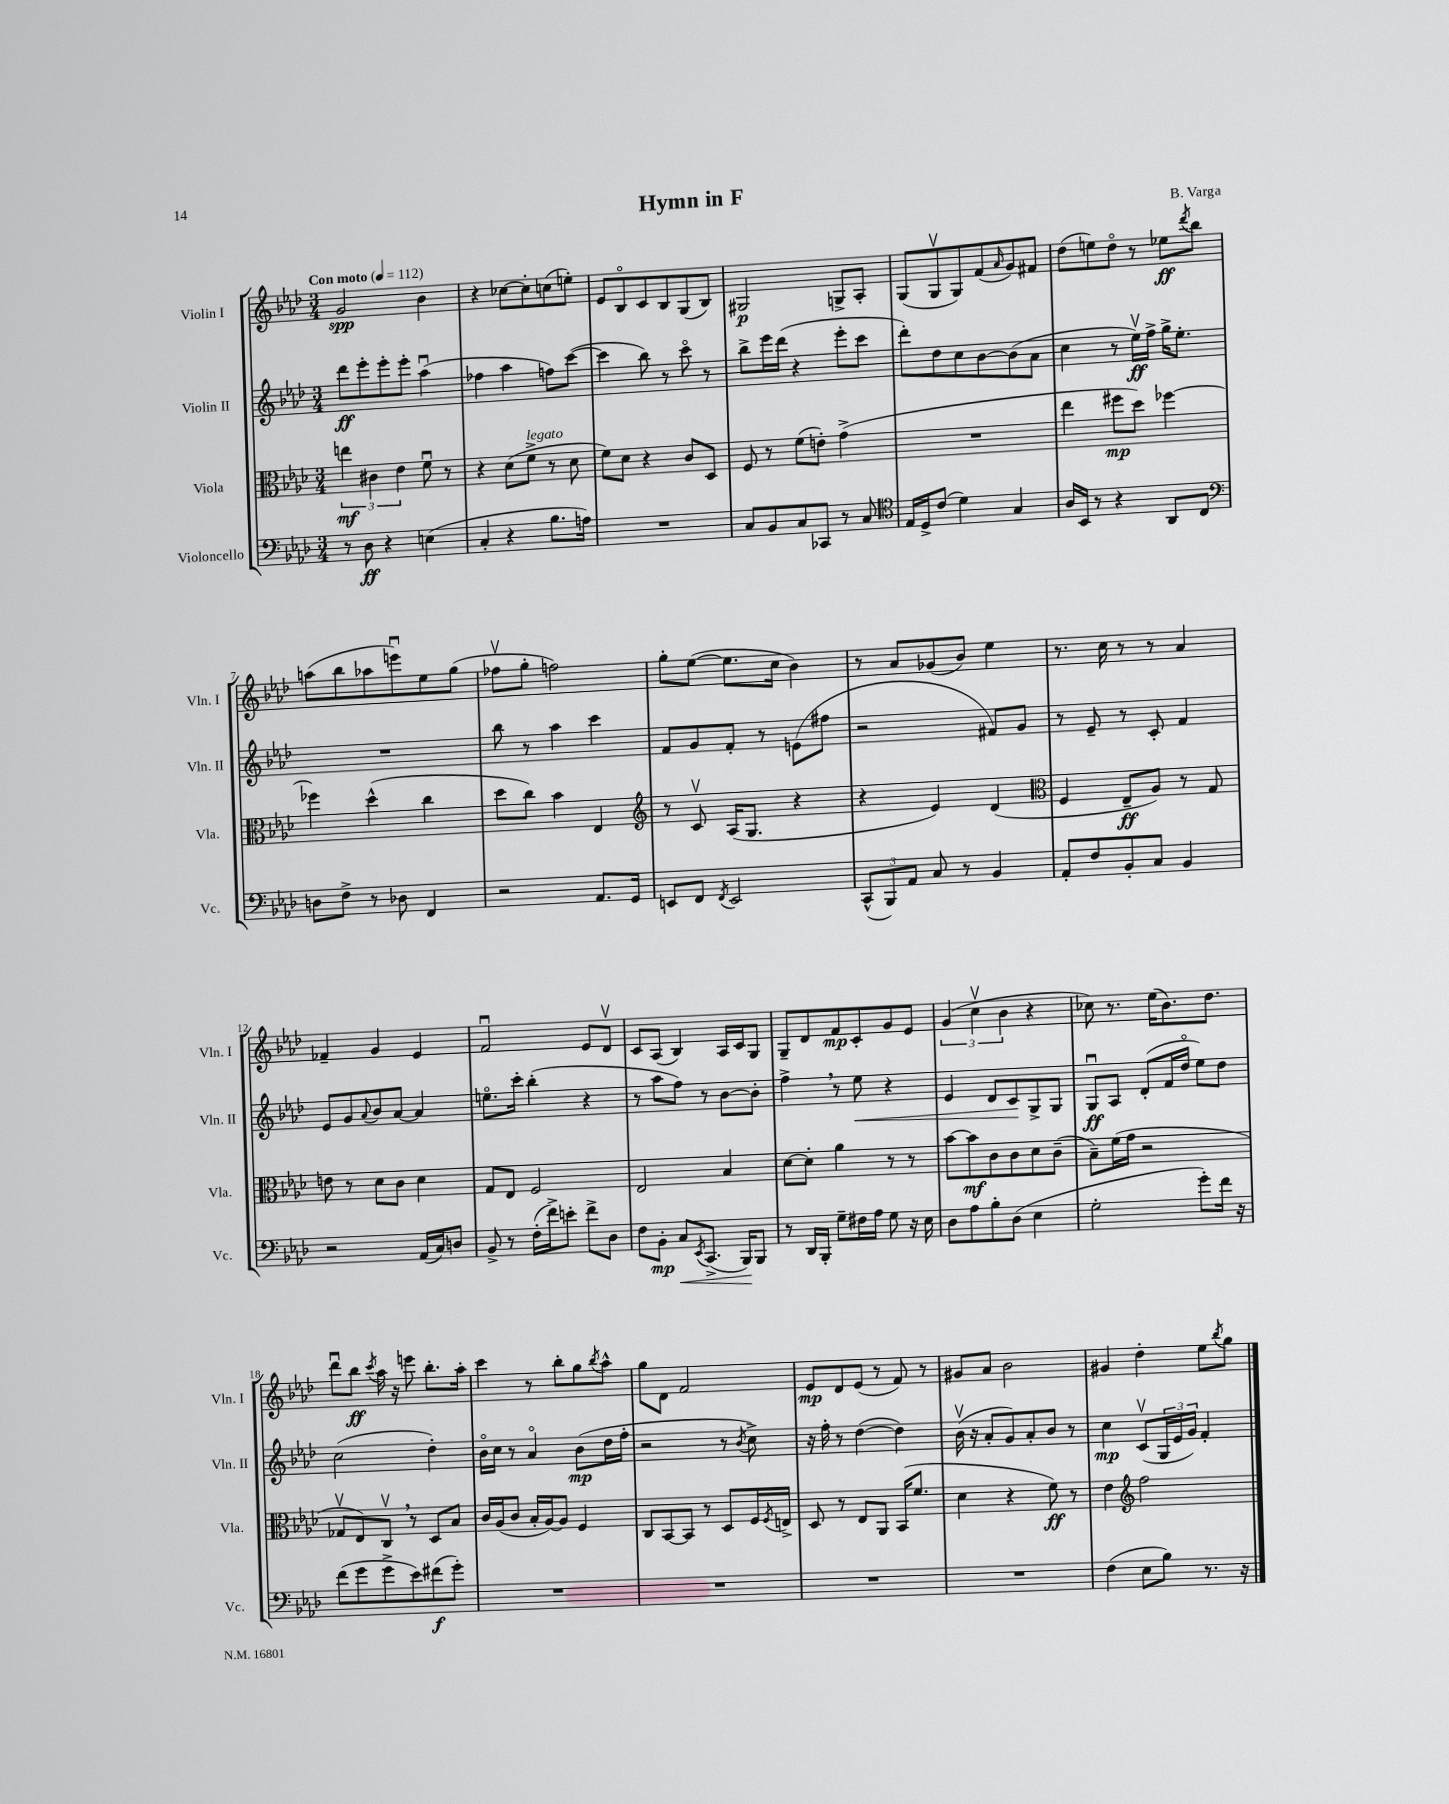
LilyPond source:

\header { title = "Hymn in F" composer = "B. Varga" }
<<
\new StaffGroup <<
\new Staff = "s0" \with { instrumentName = "Violin I" shortInstrumentName = "Vln. I" } {
    \clef treble \key aes \major \numericTimeSignature \time 3/4 \tempo "Con moto" 4 = 112
    g'2\spp bes'4 |
    r4 ces''8~ ces''8-. c''8( e''8-.) |
    ees'8 bes8\flageolet c'8 bes8 g8( bes8) |
    gis2\p g8-> aes8-. |
    g8( g8\upbow g8) f'8( \grace { aes'16 } g'8) fis'8 |
    des''8( e''8) des''8\flageolet r8 ees''8\ff \acciaccatura { des'''8 } bes''8 |
    a''8( bes''8 aes''8 e'''8\downbow) ees''8 g''8( |
    fes''8\upbow g''8-. f''2) |
    g''8-. ees''8~( ees''8. c''16 bes'4) |
    r8 aes'8 ges'8( bes'8) ees''4 |
    r8. c''16 r8 r8 aes'4 |
    fes'4-- g'4 ees'4 |
    f'2\downbow ees'8 des'8\upbow |
    c'8 aes8( bes4) aes16 c'16 g8 |
    g8-- des'8 f'8\mp c'8-. g'8 ees'8 |
    \tuplet 3/2 { g'4( c''4\upbow bes'4 } r4 |
    ces''8) r8. ees''16( bes'8.) des''8. |
    des'''8\downbow bes''8\ff \acciaccatura { c'''8 } aes''16 r16 e'''8 bes''8.-. aes''16-. |
    c'''4 r8 bes''8-. g''8 \acciaccatura { bes''8 } aes''8-^ |
    g''8 des'8 f'2 |
    ees'8\mp des'8 ees'8( r8 f'8) r8 |
    gis'8 aes'8 bes'2 |
    gis'4 des''4-. ees''8 \acciaccatura { bes''8 } g''8 \bar "|." |
}
\new Staff = "s1" \with { instrumentName = "Violin II" shortInstrumentName = "Vln. II" } {
    \clef treble \key aes \major \numericTimeSignature \time 3/4
    des'''8\ff ees'''8-. ees'''8-. ees'''8-. aes''4\downbow( |
    fes''4 aes''4 f''8) c'''8~( |
    c'''4 bes''8) r8 c'''8\flageolet r8 |
    bes''8-> ees'''16 des'''16( r4 ees'''8-. c'''8 |
    des'''8-.) des''8 c''8 bes'8~ bes'8( aes'8 |
    c''4 r8 ees''16\upbow\ff) f''16-> g''16-> ees''8.-. |
    R2. |
    bes''8 r8 aes''4 c'''4 |
    f'8 g'8 f'8-. r8 e'8( fis''8 |
    r2 fis'8) g'8 |
    r8 ees'8-- r8 c'8-. f'4 |
    ees'8 g'8 \appoggiatura { aes'8 } bes'8 aes'8~ aes'4 |
    e''8.\flageolet c'''16-. bes''4-.( r4 |
    r8 aes''8 f''8) r8 bes'8~ bes'8-. |
    f''4-> \breathe r8 ees''8\< r4 |
    ees'4 des'8 c'8\! g8-> g8 |
    g8\downbow\ff aes8 des'8-.( f'16 des''16\flageolet ees''8) des''8 |
    c''2( des''4-.) |
    bes'16\flageolet c''16 r8 aes'4\flageolet bes'8\mp( des''16 f''16-. |
    r2 r8 \acciaccatura { bes'8 } c''8->) |
    r16 f''16-. r8 des''4~( des''4) |
    bes'16\upbow( r16 aes'8-. g'8) aes'8-. bes'8 r8 |
    c''4\mp c'8\upbow( \tuplet 3/2 { g16 ees'16 g'16) } f'4-. \bar "|." |
}
\new Staff = "s2" \with { instrumentName = "Viola" shortInstrumentName = "Vla." } {
    \clef alto \key aes \major \numericTimeSignature \time 3/4
    \tuplet 3/2 { e''4\mf cis'4 ees'4 } f'8\downbow r8 |
    r4 des'8( f'8->^\markup { \italic "legato" } r8 des'8 |
    f'8) des'8 r4 c'8 des8 |
    f8 r8 f'8( e'8-.) g'4->( |
    R2. |
    ees''4 fis''8\mp des''8) fes''4~ |
    fes''4 des''4-^( c''4 |
    des''8 c''8) bes'4 ees4 |
    \clef treble r8 c'8\upbow aes16( g8. r4 |
    r4 ees'4) des'4( |
    \clef alto f4 ees8--\ff aes8) r8 g8 |
    e'8 r8 des'8 c'8 des'4 |
    g8 ees8 f2 |
    ees2 bes4 |
    des'8~ des'8-. aes'4 r8 r8 |
    bes'8~ bes'8\mf c'8 c'8 des'8 c'8--( |
    bes8--) f'16( g'16 r2 |
    ges8\upbow ees8) c8\upbow \breathe r8 des8 bes8 |
    c'16 aes16( c'8 bes16-. aes16~) aes8 f4 |
    c8 bes,8~ bes,8 r8 des8 f16 \acciaccatura { f8 } e16-> |
    des8 r8 ees8 aes,8 bes,16( f'8. |
    des'4 r4 f'8\ff) r8 |
    ees'4 \clef treble f''2 \bar "|." |
}
\new Staff = "s3" \with { instrumentName = "Violoncello" shortInstrumentName = "Vc." } {
    \clef bass \key aes \major \numericTimeSignature \time 3/4
    r8 des8\ff r4 e4( |
    c4-. r4 bes8. a16) |
    R2. |
    c8 bes,8 c8 ces,8 r8 c8 |
    \clef tenor ees16 des16-> c'8( des'4) g4 |
    aes16 bes,16 r8 r4 aes,8 c8 |
    \clef bass d8 f8-> r8 des8 f,4 |
    r2 aes,8. g,16 |
    e,8 f,8 \acciaccatura { f,8 } e,2 |
    \tuplet 3/2 { c,8-^( bes,,8) aes,8 } c8 r8 bes,4 |
    aes,8-. f8 bes,8-. c8 bes,4 |
    r2 aes,16( c16) d8 |
    bes,8-> r8 f16-.( f'16->) e'8-. f'8-> des8 |
    f8 bes,8-.\mp c8\< \acciaccatura { ees,8 } c,8.->( bes,,16\!) bes,,8 |
    r8 des,16 bes,,16-. g8-- fis16 aes16 g8 r16 ees16 |
    des8 aes8 bes8-. des8( ees4 |
    g2-. g'8-.) f'16 r16 |
    f'8( g'8 g'8-> ees'8) fis'8\f( g'8-.) |
    R2. |
    R2. |
    R2. |
    R2. |
    f4( ees8 bes8) r8. r16 \bar "|." |
}
>>
>>
